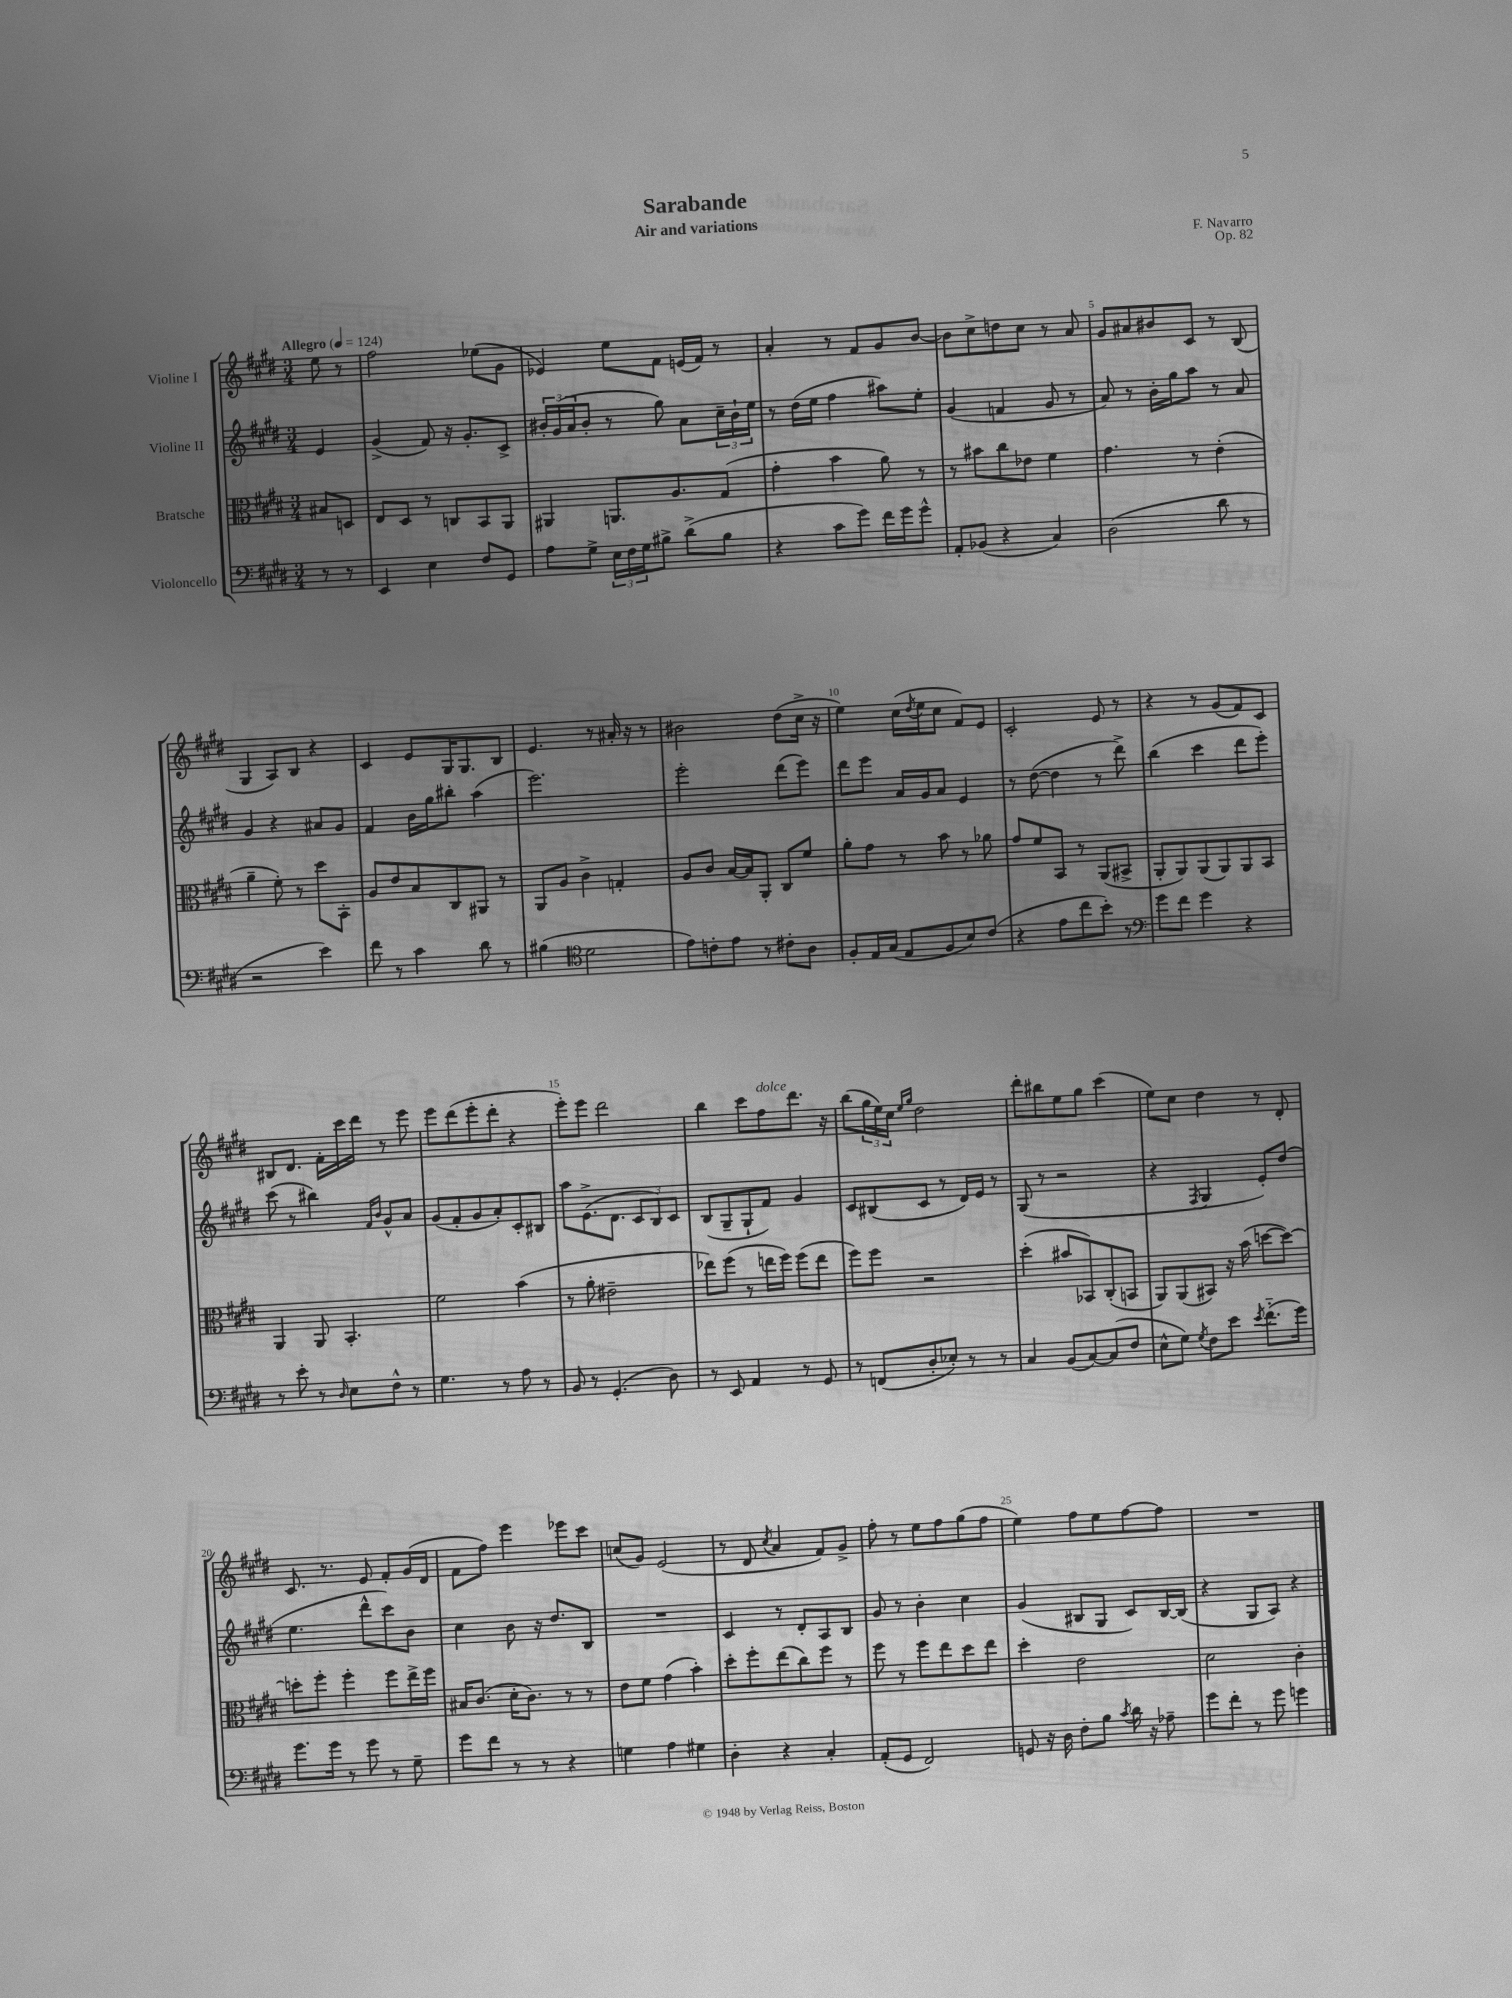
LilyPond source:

\header { title = "Sarabande" composer = "F. Navarro" subtitle = "Air and variations" opus = "Op. 82" }
<<
\new StaffGroup <<
\new Staff = "s0" \with { instrumentName = "Violine I" } {
    \clef treble \key e \major \numericTimeSignature \time 3/4 \partial 4 \tempo "Allegro" 4 = 124
    e''8 r8 |
    fis''2 ees''8( gis'8 |
    ees'4) e''8 fis'8 e'16( fis'16) r8 |
    a'4-. r8 fis'8 gis'8 b'8~ |
    b'8 cis''8-> d''8 cis''8 r8 a'8 |
    gis'8 ais'8 bis'8 cis'8 r8 b8( |
    gis4 a8) b8 r4 |
    cis'4 e'8 gis16 gis8. b8 |
    e'4. r8 ais'16-. r16 r8 |
    bis'2 dis''8( cis''16-> r16 |
    e''4) cis''16( \acciaccatura { dis''8 } e''16 cis''8 fis'8) e'8 |
    cis'2-. e'8 r8 |
    r4 r8 gis'8( fis'8) cis'8 |
    bis8 dis'8. fis'16-. cis'''16 dis'''16 r8 e'''8 |
    e'''8 dis'''8( e'''8-. dis'''8-. r4 |
    e'''8-.) e'''8 dis'''2 |
    b''4 cis'''8 fis''8^\markup { \italic "dolce" } dis'''8. r16 |
    b''8( \tuplet 3/2 { gis''16 e''16) cis''16 } \grace { e''16 gis''16 } dis''2 |
    dis'''8-. bis''8 e''8 gis''8 cis'''4( |
    e''8) cis''8 dis''4 r8 dis'8-. |
    cis'8. r8. e'8 fis'8-. gis'16( dis'16 |
    fis'8 fis''8) e'''4 ees'''8 cis'''8 |
    c''8( gis'8) e'2( |
    r8 dis'8 \acciaccatura { cis''8 } a'4 fis'8) gis'8-> |
    fis''8-. r8 e''8 fis''8 gis''8( fis''8 |
    e''4) fis''8 e''8 fis''8~ fis''8 |
    R2. \bar "|." |
}
\new Staff = "s1" \with { instrumentName = "Violine II" } {
    \clef treble \key e \major \numericTimeSignature \time 3/4 \partial 4
    e'4 |
    gis'4->( fis'8) r16 gis'8.-. cis'8-> |
    \tuplet 3/2 { bis'16-. gis'16( a'16 } bis'8-. r8 gis''8) a'8 \tuplet 3/2 { cis''16-- bis'16-! e''16 } |
    r8 dis''16( e''16 fis''4 ais''8) e''8-. |
    gis'4( f'4 gis'8 r8 |
    a'8) r8 b'16-. gis''16 a''8 r8 a'8 |
    gis'4 r4 ais'8 gis'8 |
    fis'4 b'16 gis''16 bis''8-. a''4( |
    e'''2.) |
    e'''2-. dis'''8( e'''8) |
    dis'''8 e'''8 a'16 gis'16 a'8 e'4 |
    r8 dis''8~( dis''4 r8 dis'''8->) |
    b''4( cis'''4 dis'''8 e'''8-.) |
    cis'''8( r8 bis''4) \grace { fis'16 b'16 } gis'8-^ a'8 |
    gis'8( fis'8-. gis'8 a'8-.) cis'8-. bis8 |
    a''8 e'8.->( dis'8. \tuplet 3/2 { cis'8 b8) cis'8 } |
    b8( gis8-- gis8-! fis'8) gis'4 |
    cis'8 bis8( cis'8 r8 dis'16) e'16 r8 |
    gis8( r8 r2 |
    r4 \acciaccatura { fis8 } gis4 e'8-.) dis''8( |
    e''4. dis'''8-^ cis'''8) b'8 |
    cis''4 b'8 r16 dis''8. b8 |
    R2. |
    cis'4 r8 dis'8-. a8 b8 |
    gis'8 r8 b'4-. cis''4 |
    gis'4( bis8 gis8 cis'8) bis16~ bis16( |
    r4 gis8 a8) r4 \bar "|." |
}
\new Staff = "s2" \with { instrumentName = "Bratsche" } {
    \clef alto \key e \major \numericTimeSignature \time 3/4 \partial 4
    bis8 d8 |
    e8 dis8 r8 c8 b,8 a,8 |
    ais,4 a,8. a8. gis8( |
    gis'4-. b'4 a'8) r8 |
    r8 bis'8 cis''8 ees'8 fis'4 |
    gis'4. r8 e'4-.( |
    a'4-- fis'8-.) r8 dis''8 b,8-. |
    a8 e'8 b8 cis8 ais,8 r8 |
    a,8 a8 cis'4-> g4-. |
    a8 cis'8 b16~ b16 a,8-. cis8 fis'8 |
    a'8-. gis'8 r8 b'8 r8 aes'8 |
    gis'8 fis'8 b,8 r8 a,8( bis,8-> |
    a,8-. a,8) a,8( a,8) a,8 b,8 |
    a,4 a,8 b,4.-. |
    fis'2 b'4( |
    r8 a'8-. eis'2-- |
    ees''8) fis''8( r8 e''16 fis''16) fis''8( e''8 |
    fis''8) fis''8 r2 |
    dis''4-.( bis'8 bes,8) cis8-.( b,8 |
    a,8) a,8( bis,8) r16 b'16( d''8~ d''8~) |
    d''8-. fis''8-. fis''4-. fis''8 e''16-> fis''16 |
    bis16 cis'8.( dis'16-. cis'8.) r8 r8 |
    e'8 fis'8 gis'4( b'4-.) |
    dis''8-. fis''8-. e''8( cis''8) fis''8 r8 |
    fis''8 r8 fis''8 e''8 dis''8 e''8 |
    dis''4-. e'2 |
    dis'2 cis'4-. \bar "|." |
}
\new Staff = "s3" \with { instrumentName = "Violoncello" } {
    \clef bass \key e \major \numericTimeSignature \time 3/4 \partial 4
    r8 r8 |
    e,4 e4 fis8 gis,8 |
    a8 gis8-> \tuplet 3/2 { e16 fis16 gis16 } bis8-> dis'8->( bis8 |
    r4 cis'8 gis'8) fis'16 gis'16 gis'8-^ |
    a,8-. bes,8( r4 cis4) |
    dis2( dis'8 r8 |
    r2 e'4) |
    fis'8 r8 cis'4 dis'8 r8 |
    bis4( \clef tenor dis'2 |
    e'8) c'8-. e'8 r8 cis'8-. a8 |
    fis8-. e16 gis16( e8 fis8 b8) cis'8( |
    r4 e'8 cis''8 b'8-.) r8 |
    \clef bass gis'8 fis'8 gis'4 r4 |
    r8 e'8-. r8 \grace { dis16 } e8 fis8-^ r8 |
    gis4. r8 a8 r8 |
    b,8 r8 gis,4.-.( dis8) |
    r8 e,8 a,4 r8 gis,8 |
    r8 f,8( dis8-. ees8-.) r8 r8 |
    cis4 b,8( cis8~) cis8( fis8 |
    e8-^ gis8) \acciaccatura { gis8 } fis8 e'8 \acciaccatura { e'8 } fis'8.-_( gis'16) |
    gis'8. gis'16 r8 gis'8 r8 gis8-- |
    gis'8 fis'8 r8 r8 r4 |
    g4 a4 gis4 |
    dis4-. r4 cis4-. |
    a,8-.( gis,8 fis,2) |
    g,8 r16 dis16 fis8-. b8 \acciaccatura { cis'8 } dis'16 r16 aes8-- |
    gis'8 fis'8-. r8 gis'8 g'4 \bar "|." |
}
>>
>>
\layout { \context { \Score \override BarNumber.break-visibility = ##(#f #t #t) barNumberVisibility = #(every-nth-bar-number-visible 5) } }
